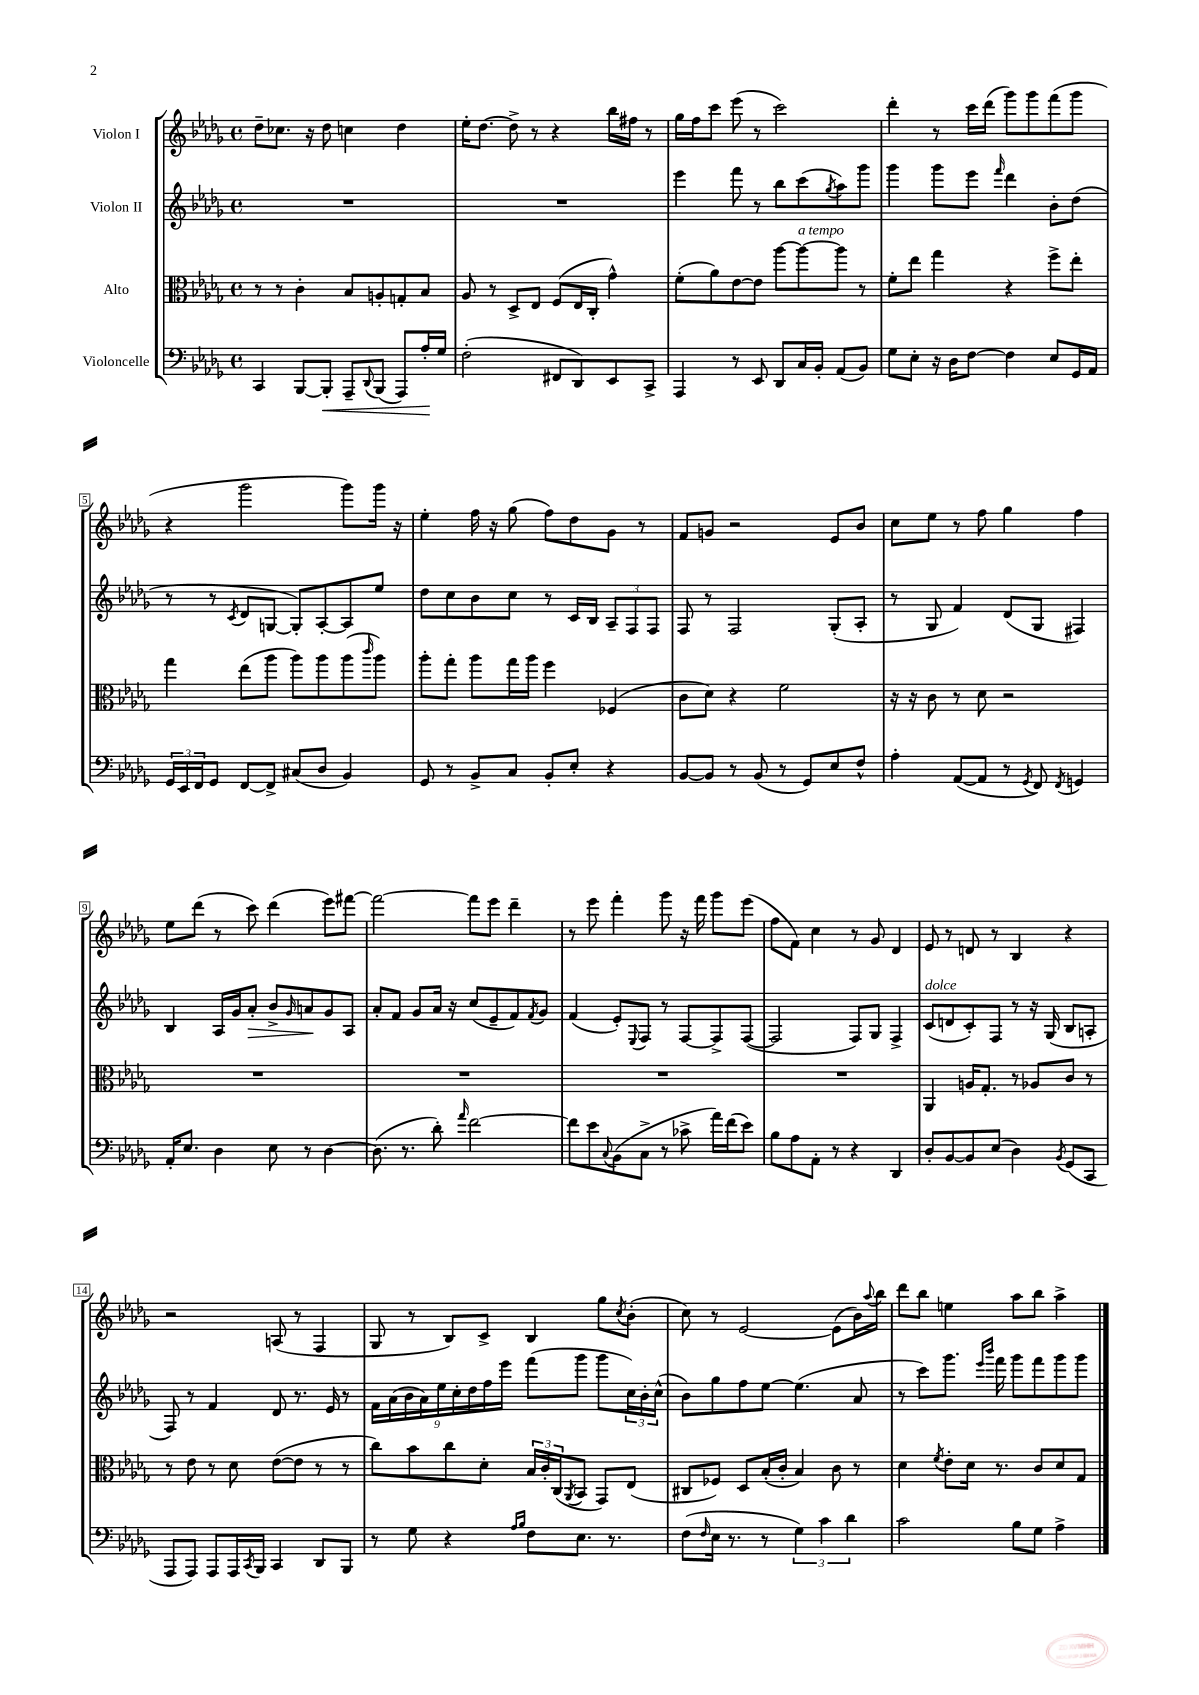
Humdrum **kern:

**kern	**kern	**kern	**kern
*staff4	*staff3	*staff2	*staff1
*clefF4	*clefC3	*clefG2	*clefG2
*k[b-e-a-d-g-]	*k[b-e-a-d-g-]	*k[b-e-a-d-g-]	*k[b-e-a-d-g-]
*M4/4	*M4/4	*M4/4	*M4/4
*met(c)	*met(c)	*met(c)	*met(c)
4CC/	8r	1r	8dd-~\L
.	8r	.	8.cc-\J
[8BBB-/L	4c'\	.	.
.	.	.	16r
8BBB-'/]J	.	.	8dd-\
8AAA-~/L	8B-/L	.	4cc\
8qqDD-/	.	.	.
(8BBB-/J	8A'/	.	.
8AAA-/L)	8G'/	.	4dd-\
16A-'/L	8B-/J	.	.
16G-/JJ	.	.	.
=	=	=	=
(2F'\	8A-/	1r	16ee-'\LK
.	.	.	[8.dd-\J
.	8r	.	.
.	8D-^/L	.	8dd-^\]
.	8E-/J	.	8r
8FF#/L	(8F/L	.	4r
8DD-/)	16E-/L	.	.
.	16C'/JJ	.	.
8EE-/	4g-^^\)	.	16bb-\LL
.	.	.	16ff#\JJ
8CC^/J	.	.	8r
=	=	=	=
4AAA-/	(8f'\L	4eee-\	16gg-\LL
.	.	.	16ff\J
.	8a-\)	.	8ccc\J
8r	[8e-\	8fff\	(8eee-\
8EE-/	8e-\]J	8r	8r
8DD-/L	[8aa-\L	8bb-\L	2ccc\)
16C/L	8aa-\_	(8ccc\	.
16BB-'/JJ	.	.	.
.	.	8qgg-/	.
(8AA-/L	8aa-\]J	8aa-\)	.
8BB-/J)	8r	8ggg-\J	.
=	=	=	=
8G-\L	8f'\L	4ggg-\	4ddd-'\
8E-'\J	8ee-\J	.	.
16r	4gg-\	8ggg-\L	8r
16D-\LK	.	.	.
[8F\J	.	8eee-\J	16ccc\LL
.	.	.	(16ddd-\JJ
.	.	16qqfff/	.
4F\]	4r	4ddd-\	8ggg-\L)
.	.	.	8ggg-\
8E-/L	8ff^\L	8b-'\L	(8fff\
16GG-/L	8ee-'\J	(8dd-\J	8ggg-\J
16AA-/JJ	.	.	.
=	=	=	=
24GG-/LL	4gg-\	8r	4r
24EE-/	.	.	.
24FF/J	.	.	.
8GG-/J	.	8r	.
.	.	8qc/	.
[8FF/L	(8ee-\L	8d-/L	2ggg-\
8FF^/]J	8aa-\J	[8G/J	.
(8C#/L	8aa-\L)	8G'/]L)	.
8D-/J	8aa-\	[8A-'/	.
4BB-/)	(8aa-\	8A-/]	8ggg-\L)
.	16qqccc/	.	.
.	8aa-\J)	8ee-/J	16ggg-\Jk
.	.	.	16r
=	=	=	=
8GG-/	8aa-'\L	8dd-\L	4ee-'\
8r	8gg-'\J	8cc\	.
8BB-^/L	8aa-\L	8b-\	16ff\
.	.	.	16r
8C/J	16gg-\L	8cc\J	(8gg-\
.	16aa-\JJ	.	.
8BB-'/L	4ff\	8r	8ff\L)
8E-'/J	.	16c/LL	8dd-\
.	.	16B-/JJ	.
4r	(4F-/	12A-~/L	8g-\J
.	.	12F/	.
.	.	.	8r
.	.	12F/J	.
=	=	=	=
[8BB-/L	8c\L	8F/	8f/L
8BB-/]J	8d-\J)	8r	8g/J
8r	4r	2F/	2r
(8BB-/	.	.	.
8r	2f\	.	.
8GG-/L)	.	.	.
8E-/	.	(8G-'/L	8e-/L
8F^^/J	.	8A-'/J	8b-/J
=	=	=	=
4A-'\	16r	8r	8cc\L
.	16r	.	.
.	8c\	8G-/	8ee-\J
([8AA-/L	8r	4f/)	8r
8AA-/]J	8d-\	.	8ff\
8r	2r	(8d-/L	4gg-\
8qGG-/	.	.	.
8FF/)	.	8G-/J	.
8qFF/	.	.	.
4GG/	.	4F#/)	4ff\
=	=	=	=
16AA-'/LK	1r	4B-/	8ee-\L
8.E-/J	.	.	.
.	.	.	(8ddd-\J
4D-\	.	16A-/LL	8r
.	.	16g-/J	.
.	.	8a-'/J	8ccc\)
8E-\	.	8b-^/L	(4ddd-\
.	.	16qqg-/	.
8r	.	8a/	.
[4D-\	.	8g-/	8eee-\L)
.	.	8A-/J	[8fff#\J
=	=	=	=
(8.D-\]	1r	8a-'/L	2fff#\_
.	.	8f/J	.
8.r	.	.	.
.	.	8g-/L	.
8d-'\)	.	16a-/Jk	.
.	.	16r	.
16qqa-/	.	.	.
[2f\	.	(8cc/L	8fff#\]L
.	.	8e-~/	8eee-\J
.	.	8f/)	4ddd-~\
.	.	8qf/	.
.	.	8g-/J	.
=	=	=	=
8f\]L	1r	(4f/	8r
8e-\	.	.	8eee-\
8qqC/	.	.	.
(8BB-\	.	8e-'/L)	4fff'\
.	.	8qqE-/	.
8C^\J	.	8F/J	.
8r	.	8r	8ggg-\
8c-^\	.	[8F/L	16r
.	.	.	16fff\
16a-\LL)	.	8F^/]	8ggg-\L
(16f\J	.	.	.
8e-\J)	.	([8F/J	(8eee-\J
=	=	=	=
8B-\L	1r	2F/]	8ff\L
8A-\	.	.	8f\J)
8AA-'\J	.	.	4cc\
8r	.	.	.
4r	.	8F/L)	8r
.	.	8G-/J	8g-/
4DD-/	.	4F^/	4d-/
=	=	=	=
8D-'/L	4AA-/	(8c/L	8e-/
[8BB-/	.	8d/	8r
8BB-/]	16A/LK	8c'/)	8d/
.	8.G-'/J	.	.
(8E-/J	.	8F/J	8r
4D-\)	8r	8r	4B-/
.	8A-/L	16r	.
.	.	(16G-/	.
8qBB-/	.	.	.
(8GG-/L	8c/J	8B-/L	4r
8CC/J	8r	8A'/J	.
=	=	=	=
8AAA-/L	8r	8F/)	2r
8AAA-/J)	8e-\	8r	.
8AAA-/L	8r	4f/	.
16AAA-/L	8d-\	.	.
8qCC/	.	.	.
16BBB-/JJ	.	.	.
4CC/	([8e-\L	8d-/	(8A/
.	8e-\]J	8.r	8r
8DD-/L	8r	.	4F/
.	.	16e-/	.
8BBB-/J	8r	8r	.
=	=	=	=
8r	8cc\L)	18f\LL	8G-/
.	.	(18a-\	.
.	.	18b-\	.
8G-\	8b-\	.	8r
.	.	18a-\)	.
.	.	18ee-\	.
4r	8cc\	.	8B-/L)
.	.	18cc'\	.
.	.	18dd-\	.
.	8d-'\J	.	8c^/J
.	.	18ff\	.
.	.	18eee-\JJ	.
16qqA-/LL	.	.	.
16qqB-/JJ	.	.	.
8F\L	24B-/LL	(8fff\L	4B-/
.	24c'/	.	.
.	(24C/J	.	.
.	8qAA-/	.	.
8.E-\J	8BB-/J	8ggg-\J	.
.	8GG-/L)	8ggg-\L	8gg-\L
8.r	.	.	.
.	.	.	8qcc/
.	(8E-/J	24cc\L)	(8b-'\J
.	.	24b-'\	.
.	.	(24cc^^\JJ	.
=	=	=	=
(8F\L	8C#/L	8b-\L)	8cc\)
16qqF/	.	.	.
16E-\Jk	8F-/J)	8gg-\	8r
8.r	.	.	.
.	8D-/L	8ff\	[2e-/
8r	(16B-'/L	[8ee-\J	.
.	16c'/JJ	.	.
6G-\)	4B-/)	(4.ee-\]	.
6c\	.	.	.
.	8c\	.	(8e-\]L
6d-\	.	.	.
.	8r	8a-/	16b-\L)
.	.	.	8qqaa-/
.	.	.	16bb-\JJ
=	=	=	=
2c\	4d-\	8r	8ddd-\L
.	.	8ccc\L)	8bb-\J
.	8qf/	.	.
.	8e-'\L	8.ggg-\J	4ee\
.	16d-\Jk	.	.
.	.	16qqeee-/LL	.
.	.	16qqbbb-/JJ	.
.	8.r	16fff\	.
8B-\L	.	8ggg-\L	8aa-\L
8G-\J	8c/L	8fff\	8bb-\J
4A-^\	8d-/	8ggg-\	4aa-^\
.	8G-/J	8ggg-\J	.
==	==	==	==
*-	*-	*-	*-
